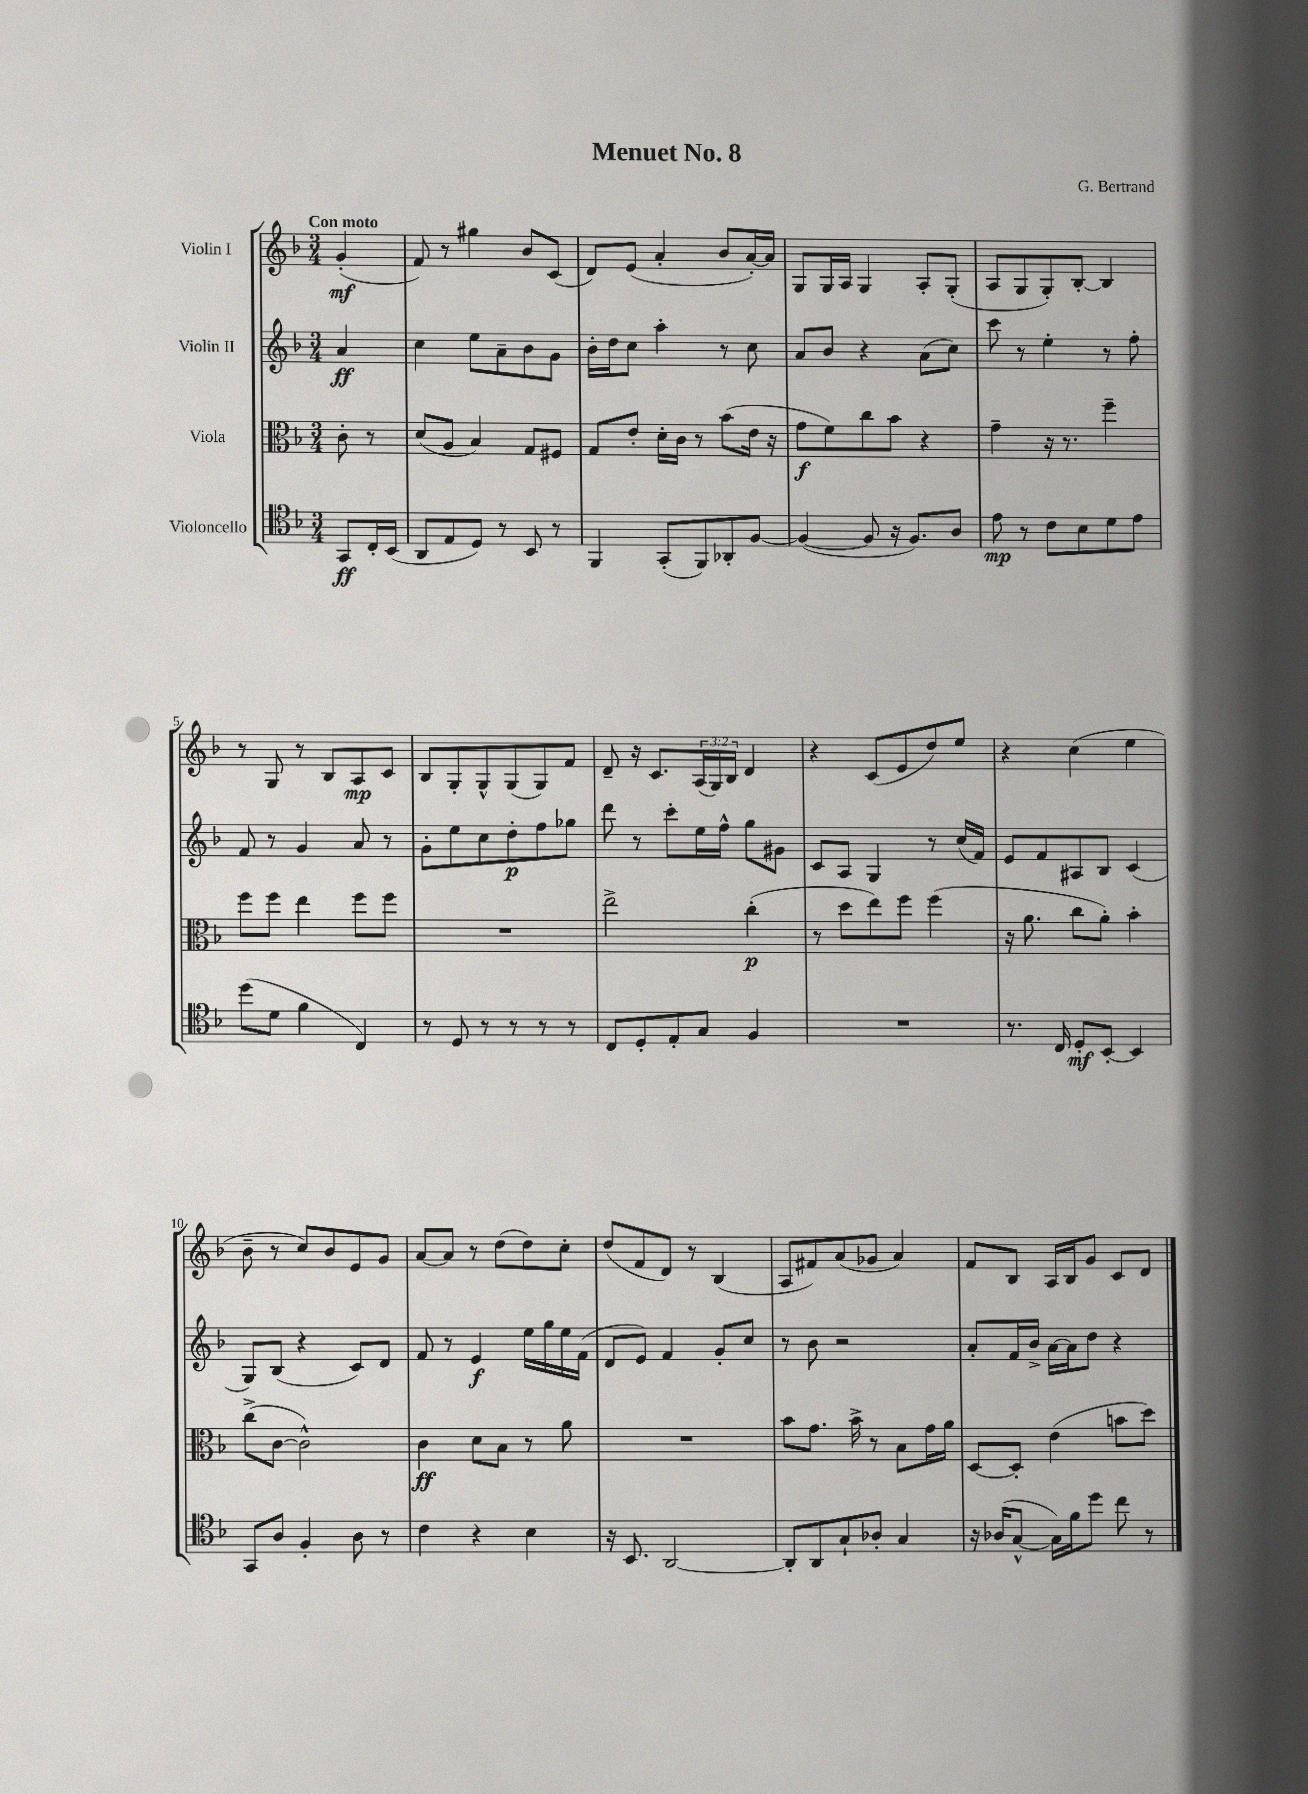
\header { title = "Menuet No. 8" composer = "G. Bertrand" }
<<
\new StaffGroup <<
\new Staff = "s0" \with { instrumentName = "Violin I" } {
    \clef treble \key f \major \numericTimeSignature \time 3/4 \override Staff.TupletNumber.text = #tuplet-number::calc-fraction-text \partial 4 \tempo "Con moto"
    g'4-.\mf( |
    f'8) r8 gis''4 bes'8 c'8( |
    d'8) e'8( a'4-. bes'8 a'16~-.) a'16 |
    g8 g16 a16 g4 a8-. g8-.( |
    a8 g8 g8-.) bes8~-. bes4 |
    r8 g8 r8 bes8 a8\mp c'8 |
    bes8 g8-. g8-^ g8( g8) f'8 |
    d'8-- r16 c'8. \tuplet 3/2 { a16( g16) bes16 } d'4 |
    r4 c'8( e'8 d''8) e''8 |
    r4 c''4( e''4 |
    bes'8-- r8 c''8) bes'8 e'8 g'8 |
    a'8~ a'8 r8 d''8( d''8) c''8-. |
    d''8( f'8 d'8) r8 bes4( |
    a8 fis'8) a'8( ges'8 a'4) |
    f'8 bes8 a16 bes16 g'8 c'8 d'8 \bar "|." |
}
\new Staff = "s1" \with { instrumentName = "Violin II" } {
    \clef treble \key f \major \numericTimeSignature \time 3/4 \partial 4
    a'4\ff |
    c''4 e''8 a'8-- bes'8 g'8 |
    bes'16-. d''16 c''8 a''4-. r8 c''8 |
    a'8 bes'8 r4 a'8( c''8) |
    c'''8 r8 e''4-. r8 f''8-. |
    f'8 r8 g'4 a'8 r8 |
    g'8-. e''8 c''8 d''8-.\p f''8 ges''8 |
    d'''8 r8 c'''8-. e''16 f''16-^ g''8 gis'8 |
    c'8 a8 g4 r8 c''16( f'16) |
    e'8 f'8 ais8 bes8 c'4( |
    g8) bes8( r4 c'8) d'8 |
    f'8 r8 e'4\f e''16 g''16 e''16 f'16( |
    d'8 e'8) f'4 g'8-. c''8 |
    r8 bes'8 r2 |
    a'8-. f'16 bes'16-> a'16~ a'16 d''8 r4 \bar "|." |
}
\new Staff = "s2" \with { instrumentName = "Viola" } {
    \clef alto \key f \major \numericTimeSignature \time 3/4 \partial 4
    c'8-. r8 |
    d'8( a8 bes4) g8 fis8 |
    g8 e'8-. d'16-. c'16 r8 bes'8( e'16 r16 |
    g'8\f f'8) c''8 bes'8 r4 |
    g'4-- r16 r8. f''4-- |
    f''8 f''8 e''4 f''8 f''8 |
    R2. |
    e''2-> c''4-.\p( |
    r8 d''8 e''8) f''8 f''4( |
    r16 a'8. c''8 a'8-.) bes'4-. |
    c''8->( c'8~ c'2-^) |
    c'4\ff d'8 bes8 r8 a'8 |
    R2. |
    bes'8 g'8. bes'16-> r8 bes8 g'16 a'16 |
    d8~ d8-. e'4( b'8 d''8) \bar "|." |
}
\new Staff = "s3" \with { instrumentName = "Violoncello" } {
    \clef tenor \key f \major \numericTimeSignature \time 3/4 \partial 4
    g,8\ff c16-. bes,16( |
    a,8 e8 d8) r8 bes,8 r8 |
    f,4 g,8-.( f,8) aes,8-. f8~ |
    f4~( f8 r16 f8.) a8 |
    e'8\mp r8 c'8 bes8 d'8 e'8 |
    d''8( d'8 f'4 c4) |
    r8 d8 r8 r8 r8 r8 |
    c8 d8-. e8-. g8 f4 |
    R2. |
    r8. c16 d8-.\mf bes,8~-. bes,4 |
    g,8 a8 f4-. a8 r8 |
    c'4 r4 bes4 |
    r16 bes,8. a,2~ |
    a,8-. a,8 g8-! aes8-. g4 |
    r16 aes16( g8~-^ g16) f'16 d''8 c''8 r8 \bar "|." |
}
>>
>>
